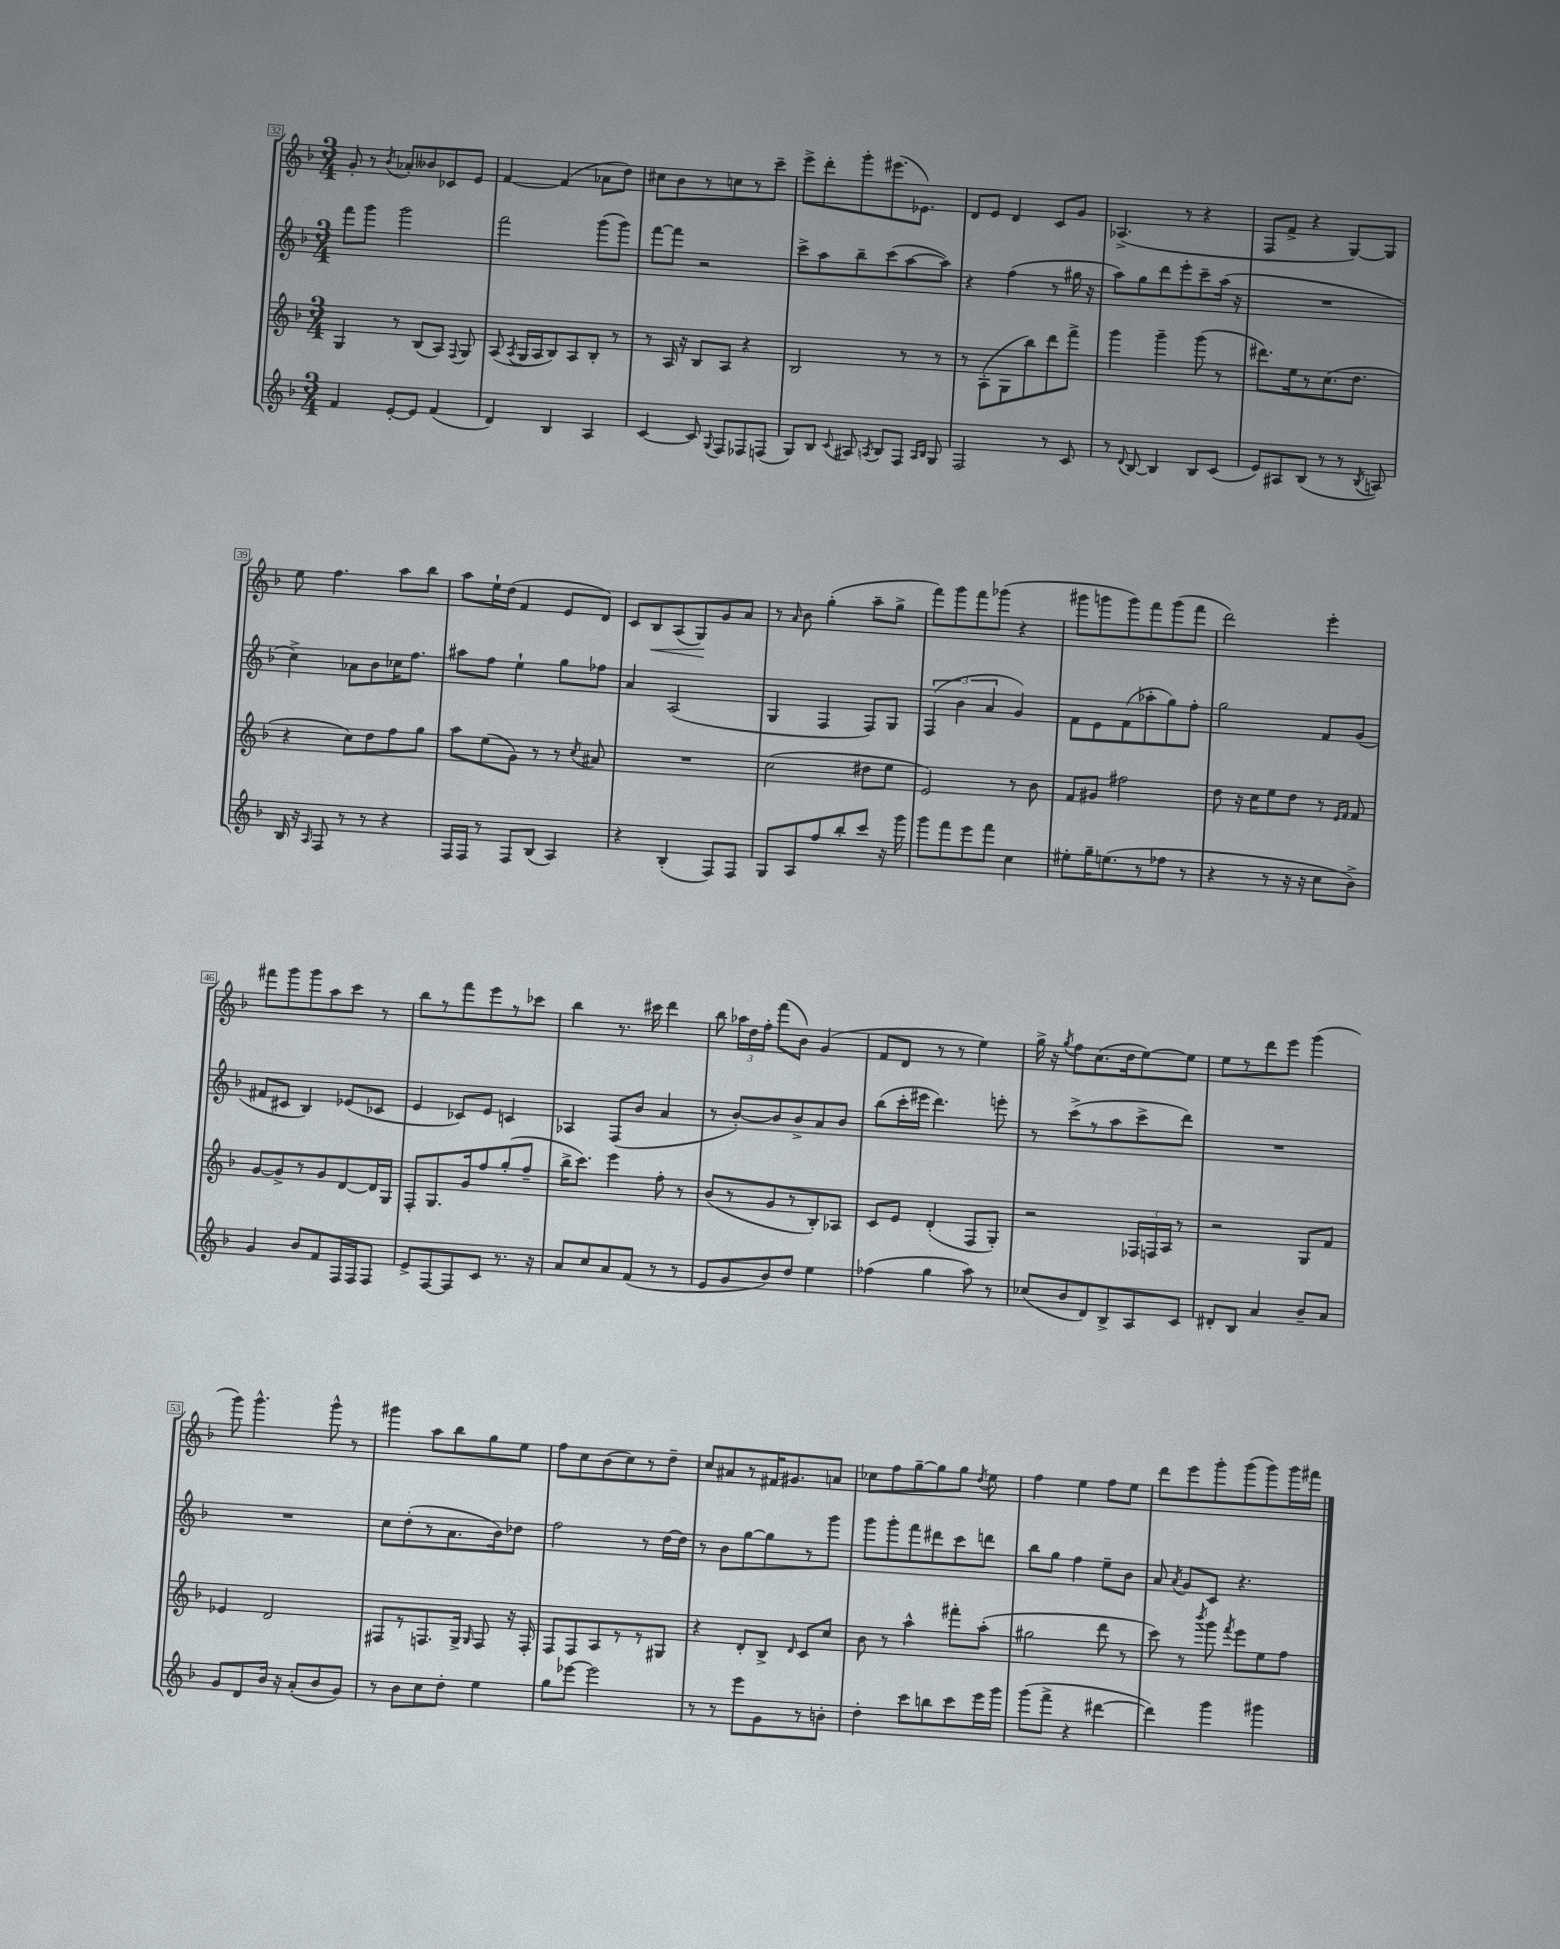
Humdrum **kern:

**kern	**kern	**kern	**kern	**dynam
*part4	*part3	*part2	*part1	*part1
*staff4	*staff3	*staff2	*staff1	*staff1
*clefG2	*clefG2	*clefG2	*clefG2	*
*k[b-]	*k[b-]	*k[b-]	*k[b-]	*
*M3/4	*M3/4	*M3/4	*M3/4	*
=32	=32	=32	=32	=32
4f/	4G/	8fff\L	8g'/	.
.	.	8ggg\J	8r	.
.	.	.	8qb-/	.
[8e'/L	8r	2ggg\	8a-X'/L	.
8e/J]	(8B-/L	.	8b--X/	.
(4f/	8A/J)	.	8c-X/	.
.	8qqF/	.	.	.
.	8G/	.	8e/J	.
=33	=33	=33	=33	=33
4d/)	(8A/	2fff\	[4f/	.
.	8qA/	.	.	.
.	16G/LL	.	.	.
.	16A/J	.	.	.
4B-/	8B-/)	.	(4f/]	.
.	8A/	.	.	.
4A/	8B-'/J	(8ggg\L	8a-X\L	.
.	8r	8ggg\J)	8dd\J)	.
=34	=34	=34	=34	=34
[4c/	8r	[8fff\L	8cc#X\L	.
.	16A/	8fff\J]	8b-\	.
.	16r	.	.	.
8c/]	8B-/L	2r	8r	.
8qqG/	.	.	.	.
8F/L	8A/J	.	8ccn\	.
8F-X/	4r	.	8r	.
(8Fn/J	.	.	8ccc~\J	.
=35	=35	=35	=35	=35
8G/L)	2B-/	8ccc^\L	8eee^\L	.
8B-/J	.	8aa\	8ddd'\	.
8qqc/	.	.	.	.
8A#X/	.	8bb-~\	8ggg'\	.
8qAn/	.	.	.	.
8B-/L	.	(8ccc\	(8.eee#X\	.
8F/J	8r	[8aa\	.	.
.	.	.	8.e-X\J)	.
16qqA/LL	.	.	.	.
16qqB-/JJ	.	.	.	.
8G/	8r	8aa\J])	.	.
=36	=36	=36	=36	=36
2F/	8r	4r	8d/L	.
.	(8A'\L	.	8e/J	.
.	8G\	(4ff\	4d/	.
.	8bb-\)	.	.	.
8r	8ddd\	8r	8c/L	.
8c/	8fff^\J	16gg#X\	8g/J	.
.	.	16r	.	.
=37	=37	=37	=37	=37
8r	4ggg\	8aa\L)	(4.A-X^/	.
8qqd/	.	.	.	.
[8B-/	.	8gg\	.	.
4B-/]	4ggg~\	8ddd\	.	.
.	.	8eee'\	8r	.
8B-/L	(8ggg\	8ccc~\	4r	.
(8c/J	8r	(16aa\Jk	.	.
.	.	16r	.	.
=38	=38	=38	=38	=38
8e/L)	8.ddd#X\L)	2.r	8F/L	.
8A#X/	.	.	8f^/J	.
.	16ee\k	.	.	.
(8B-/J	8r	.	4r	.
8r	(8.cc\	.	.	.
8r	.	.	[8G/L)	.
.	8.dd\J	.	.	.
8qB-/	.	.	.	.
8An/)	.	.	8G/J]	.
!!LO:LB:g=z
=39	=39	=39	=39	=39
16B-/	4r	4cc^\)	8ee\	.
16r	.	.	.	.
16qqA/	.	.	.	.
8F/	.	.	4.ff\	.
8r	8cc\L)	8a-X\L	.	.
8r	8dd\	8b-\	.	.
4r	8ff\	16cc-X\K	8aa\L	.
.	.	8.ff\J	.	.
.	8gg\J	.	8bb-\J	.
=40	=40	=40	=40	=40
16F/LL	8aa\L	8aa#X\L	8aa\L	.
16F/JJ	.	.	.	.
8r	(8ee\	8ff\J	16ee`\L	.
.	.	.	(16dd\JJ	.
8F/L	8g\J)	4ee`\	4f/	.
(8B-/J	8r	.	.	.
4A/)	8r	8gg\L	8e/L	.
.	8qcc/	.	.	.
.	8a#X/	8ff-X\J	8d/J)	.
=41	=41	=41	=41	=41
4r	2.r	4a/	8c/L	.
!	!	!	!	!LO:HP:b
.	.	.	8B-/	<
(4B-'/	.	(2A/	(8A/	.
.	.	.	8G/)	.
8F/L)	.	.	8g/	[
8F/J	.	.	8a/J	.
=42	=42	=42	=42	=42
8G/L	(2cc\	4G/	8r	.
.	.	.	16qqa/	.
8A/	.	.	8b-\	.
8ff/	.	4F/	(4gg'\	.
8bb-'/	.	.	.	.
8ccc/J	8dd#X\L	8F/L)	8aa~\L	.
16r	8ee\J	8G/J	8gg^\J	.
16ggg\	.	.	.	.
=43	=43	=43	=43	=43
8ggg\L	2e/)	(6F/	8fff\L)	.
8fff\	.	.	8ggg\	.
.	.	6b-\	.	.
8eee\	.	.	8fff\	.
.	.	6a/	.	.
8fff\J	.	.	(8ggg-X\J	.
4cc\	8r	4g/)	4r	.
.	8b-\	.	.	.
=44	=44	=44	=44	=44
8ee#X'\L	8f/L	8f\L	8ggg#X\L	.
16gg~\K	8g#X/J	8e\	8gggn\	.
(8.een\	.	.	.	.
.	2ff#X\	(8f\	8ggg\)	.
8r	.	8aa-X'\	8fff\	.
8ff-X\J	.	8gg\)	(8ggg\	.
8r	.	8ff'\J	8fff\J	.
=45	=45	=45	=45	=45
4r	8dd\	2gg\	2ddd\)	.
.	16r	.	.	.
.	16cc\KL	.	.	.
8r	8ee\	.	.	.
16r	8dd\J	.	.	.
16r	.	.	.	.
8cc\L	8r	8f/L	4eee'\	.
.	16qqe/LL	.	.	.
.	16qqf/JJ	.	.	.
8b-^\J)	8f/	(8g/J	.	.
!!LO:LB:g=z
=46	=46	=46	=46	=46
4g/	[8g/L	8f#X/L	8fff#X\L	.
.	8g^/]	8c#X/J	8ggg\	.
8b-/L	8r	4B-/)	8ggg\	.
8f/	8g/	.	8aa\	.
16F/L	[8d/	(8e-X/L	8ccc\J	.
16F/J	.	.	.	.
8F/J	16d/L]	8c-X/J	8r	.
.	16G/JJ	.	.	.
=47	=47	=47	=47	=47
8e^/L	8F'/L	4e/	8bb-\L	.
[8F/	8.G/	.	8r	.
8F/]	.	8c-X/L)	8fff\	.
.	16g/k	.	.	.
8c/J	8ff/	8e/J	8eee\	.
8.r	(8gg'/	4cn/	8r	.
.	8ff~/J	.	8ccc-X\J	.
16r	.	.	.	.
=48	=48	=48	=48	=48
8a/L	16bb-^\KL	4A-X/	4bb-\	.
.	8.ccc\J)	.	.	.
8cc/	.	.	.	.
8a/	4eee\	(8F/L	8.r	.
(8f/J	.	8b-/J	.	.
.	.	.	16ccc#X\	.
8r	8ff'\	4a/	4ddd\	.
8r	8r	.	.	.
=49	=49	=49	=49	=49
8e/L	(8b-/L	8r	8bb-\	.
8g/	8r	[8b-'/L)	24aa-X\LL	.
.	.	.	24dd\	.
.	.	.	24ff'\JJ	.
8b-/)	8g/	8b-/]	(8fff\L	.
8dd/J	8r	8b-^/	8b-\J)	.
4ee\	8B-'/)	8a/	(4g/	.
.	8A-X/J	8b-/J	.	.
=50	=50	=50	=50	=50
(4ff-X\	8c/L	(8bb-\L	8f/L	.
.	8e/J	16ccc'\L	8d/J	.
.	.	16eee#X\JJ	.	.
4gg\	(4d'/	4.ddd\)	8r	.
.	.	.	8r	.
8aa\)	8F/L	.	4ee\)	.
8r	8G'/J)	8eeen'\	.	.
=51	=51	=51	=51	=51
(8cc-X/L	2r	8r	16gg^\	.
.	.	.	16r	.
.	.	.	8qgg/	.
8b-/	.	(8ccc^\L	8ff\L	.
8d/)	.	8r	(8.cc\	.
8B-^/	.	8aa\	.	.
.	.	.	16dd\k	.
8A/	24F-X/LL	8ccc^\	[8ee\)	.
.	24Fn/	.	.	.
.	24A/JJ	.	.	.
8c/J	8r	8ddd\J)	8ee\J]	.
=52	=52	=52	=52	=52
8d#X'/L	2r	2.r	8ee\L	.
8B-/J	.	.	8r	.
4a/	.	.	8ddd\	.
.	.	.	8eee\J	.
8b-~/L	8G/L	.	(4ggg\	.
8a/J	8f/J	.	.	.
!!LO:LB:g=z
=53	=53	=53	=53	=53
8g/L	4e-X/	2.r	8ggg\)	.
8d/	.	.	4.ggg^^\	.
16b-/Jk	2d/	.	.	.
16r	.	.	.	.
(8a'/L	.	.	.	.
8b-/	.	.	8ggg^^\	.
8g/J)	.	.	8r	.
=54	=54	=54	=54	=54
8r	8F#X/L	8cc\L	4ggg#X\	.
8b-\L	8r	(8dd'\	.	.
8cc\	8.Fn/	8r	8aa\L	.
8dd'\J	.	8.a\	8bb-\	.
.	16G^/Jk	.	.	.
.	16qqG/	.	.	.
4ee\	8F/	.	8gg\	.
.	.	16b-\k)	.	.
.	16r	8dd-X\J	8ee\J	.
.	16F'/	.	.	.
=55	=55	=55	=55	=55
8gg\L	8F/L	2ff\	8ff\L	.
[8eee-X\J	8F/	.	8cc\	.
2eee-\]	8A/	.	(8b-\	.
.	8r	.	8cc\)	.
.	8r	8r	8r	.
.	8G#X/J	[16dd\LL	8dd~\J	.
.	.	16dd\JJ]	.	.
=56	=56	=56	=56	=56
8r	4r	8r	8cc/L	.
8r	.	8b-\L	8a#X/	.
8eee\L	8d'/L	[8gg\	8r	.
8g\	8B-^/J	8gg\]	16f#X/K	.
.	.	.	8.g#X/	.
.	16qqd/	.	.	.
8r	8c/L	8r	.	.
8bn'\J	8cc/J	8ggg\J	8an/J	.
=57	=57	=57	=57	=57
4dd'\	8b-\	8ggg\L	8cc-X\L	.
.	8r	8ggg'\	8ff\	.
8ccc\L	4aa^^\	8fff\	[8gg~\	.
8bbn\	.	8ddd#X\	8gg\]	.
8ccc\	8fff#X'\L	8ccc\	8gg\J	.
.	.	.	8qdd/	.
16eee\L	(8aa'\J	8dddn\J	8ee\	.
16ggg\JJ	.	.	.	.
=58	=58	=58	=58	=58
(8ggg\L	2gg#X\	8bb-\L	4ff\	.
8fff^\J	.	8gg\J	.	.
4r	.	4ff\	4ee\	.
[4ddd#X\	8ddd\	8ee~\L	8ff\L	.
.	8r	8b-\J	8ee\J	.
=59	=59	=59	=59	=59
4ddd#\])	8ccc\)	8a/	8ddd\L	.
.	.	8qa/	.	.
.	8r	8g/L	8eee\	.
.	8qbbb-/	.	.	.
4ggg\	8ggg\	8c/J	8ggg'\	.
.	8qfff/	.	.	.
.	8eee\L	4.r	(8ggg\	.
4ggg#X\	8ee\	.	8ggg\)	.
.	8ff\J	.	16ggg\L	.
.	.	.	16fff#X\JJ	.
==	==	==	==	==
*-	*-	*-	*-	*-
